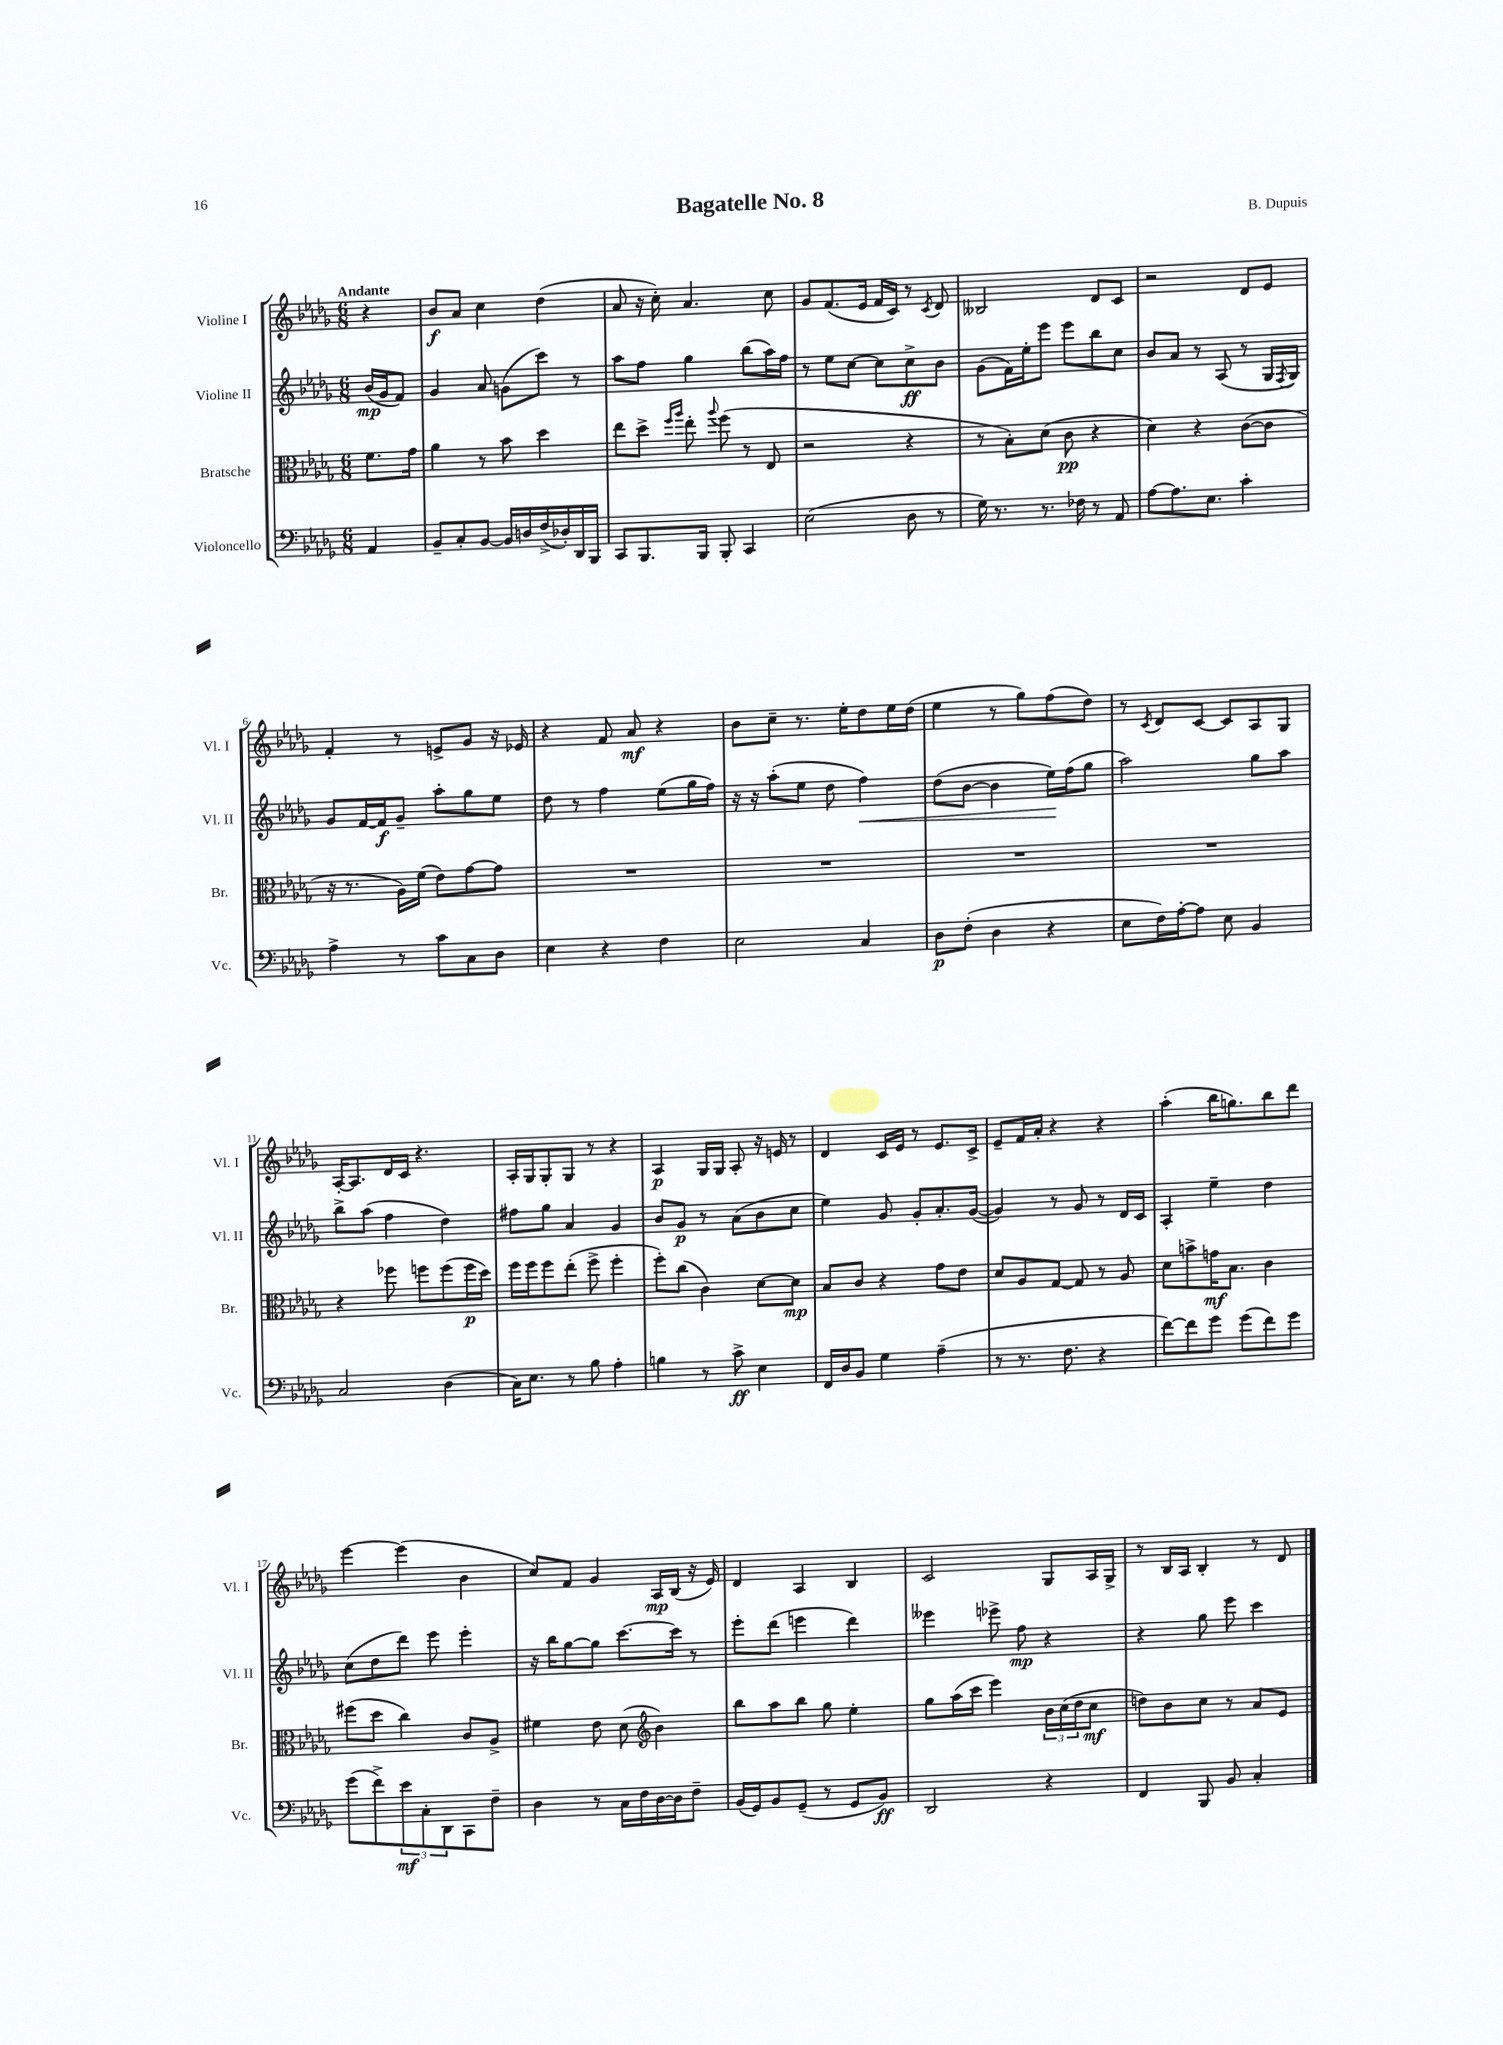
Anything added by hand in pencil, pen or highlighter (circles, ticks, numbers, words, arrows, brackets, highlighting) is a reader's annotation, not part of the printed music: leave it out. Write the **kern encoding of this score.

**kern	**kern	**kern	**kern
*staff4	*staff3	*staff2	*staff1
*clefF4	*clefC3	*clefG2	*clefG2
*k[b-e-a-d-g-]	*k[b-e-a-d-g-]	*k[b-e-a-d-g-]	*k[b-e-a-d-g-]
*M6/8	*M6/8	*M6/8	*M6/8
4AA-	8.f	(16b-	4r
.	.	16g-	.
.	.	8f)	.
.	16g-	.	.
=	=	=	=
8BB-~	4a-	4g-	8b-
8C'	.	.	8a-
[8BB-	8r	8a-	4cc
16BB-]	8b-	(8g	.
16D	.	.	.
(16F^	4dd-	8ccc)	(4dd-
16D-')	.	.	.
16DD-	.	8r	.
16BBB-	.	.	.
=	=	=	=
8CC	8ee-	8aa-	8a-
8.BBB-	8dd-^	8ff	16r
.	.	.	16cc')
.	16qqff	.	.
.	16qqaa-	.	.
.	8ee-'	4gg-	4.a-
16BBB-	.	.	.
.	8qqaa-	.	.
8BBB-'	(8ff	.	.
4CC	8r	(8bb-	.
.	8E-	16aa-)	8cc
.	.	16ff	.
=	=	=	=
(2E-	2r	8r	8g-
.	.	8ee-	(8.f
.	.	[8cc	.
.	.	.	16e-
.	.	8cc]	16f
.	.	.	16c)
8D-	4r	8cc^	8r
.	.	.	8qc
8r	.	8b-	8d-
=	=	=	=
16G-)	8r	(8g-	2B--
8.r	.	.	.
.	8B-')	16f)	.
.	.	16ee-'	.
8.r	(8d-	8eee-	.
.	8c	8eee-	.
16F-	.	.	.
8r	4r	8bb-	8d-
8AA-	.	8cc	8c
=	=	=	=
[8A-	4d-)	8b-	2r
8.A-]	.	8a-	.
.	4r	8r	.
8.E-	.	.	.
.	.	(8A-	.
4c'	([8c	8r	8d-
.	8c]	16G-	8e-
.	.	8qF	.
.	.	16G-)	.
=	=	=	=
4A-^	16r	8g-	4f'
.	8.r	.	.
.	.	[16f	.
.	.	16f]	.
8r	16A-)	8g-~	8r
.	(16f	.	.
8c	8e-)	8aa-'	8e^
8C	[8g-	8gg-	8g-
8D-	8g-]	8ee-	16r
.	.	.	16e-
=	=	=	=
4E-	2.r	8dd-	4r
.	.	8r	.
4r	.	4ff	8f
.	.	.	8a-
4F	.	(8ee-	4r
.	.	16gg-	.
.	.	16ff)	.
=	=	=	=
2E-	2.r	16r	8b-
.	.	16r	.
.	.	(8aa-'	8cc~
.	.	8ee-	8.r
.	.	8dd-	.
.	.	.	16ee-'
4C	.	4ff)	8dd-
.	.	.	16ee-
.	.	.	(16dd-
=	=	=	=
8D-	2.r	(8dd-	4ee-
(8F'	.	[8b-	.
4D-	.	4b-]	8r
.	.	.	8gg-)
4r	.	16ee-)	(8ff
.	.	(16ff	.
.	.	8gg-	8dd-)
=	=	=	=
8E-	2.r	2aa-)	8r
.	.	.	8qc
16F)	.	.	8d-
[16A-'	.	.	.
8A-]	.	.	[8c
8E-	.	.	8c]
4BB-	.	8gg-	8A-
.	.	8aa-	8G-
=	=	=	=
2C	4r	8bb-^	[16A-'
.	.	.	8.A-]
.	.	(8aa-	.
.	8ff-	4ff	16d-
.	.	.	16c
.	8ff	.	4.r
(4D-	(8ff	4dd-)	.
.	16ff	.	.
.	16dd-)	.	.
=	=	=	=
16C)	16ff	8ff#	16A-'
8.E-	16ff	.	16G-
.	8ff	8gg-	8G-'
8r	(8ee-'	4a-	8G-
8B-	8ff^	.	8r
4A-'	4ff'	4g-	4r
=	=	=	=
4B	8ff')	8b-	4A-
.	(8cc	8g-	.
8r	4c)	8r	16G-
.	.	.	16G-
8c^	.	(8a-	8A-'
4E-	[8d-	8b-	16r
.	.	.	16e
.	8d-]	8cc	8r
=	=	=	=
16FF	8B-	4ee-)	4d-
16D-	.	.	.
8BB-	8c	.	.
4G-	4r	8g-	16c
.	.	.	16e-
.	.	8g-'	8r
(4A-~	8g-	8.a-'	8.e-
.	8e-	.	.
.	.	([16g-	16c^
=	=	=	=
8r	8d-	4g-])	8e-~
8.r	8A-	.	16f
.	.	.	16a-'
.	[8G-	8r	4r
8.F	.	.	.
.	8G-]	8g-	.
4r	8r	8r	4r
.	8A-	16d-	.
.	.	16c	.
=	=	=	=
[8f)	8d-	4A-'	(4aa-'
8f]	8b^	.	.
8g-	16g	4ee-~	16bb-
.	8.B-	.	8.gg)
(8g-	.	.	.
8f)	4c	4dd-	8bb-
8g-	.	.	8ddd-
=	=	=	=
(8g-	(8ff#	(8cc	[4eee-
8f^)	8dd-	8dd-	.
12e-	4cc)	8ddd-)	(4eee-]
12C'	.	.	.
.	.	8eee-	.
12DD-	.	.	.
8CC	8c	4eee-'	4b-
8F~	8A-^	.	.
=	=	=	=
4D-	4f#	16r	8cc)
.	.	16bb-	.
.	.	[8gg-	8f
8r	8e-	8gg-]	4g-
16C	(8d-	[8.ccc	.
16F	.	.	.
*	*clefG2	*	*
[16D-	4b-)	.	16A-
16D-]	.	16ccc]	(16B-
8F~	.	8r	16r
.	.	.	16e-)
=	=	=	=
(16BB-	8bb-	8eee-'	4d-
16GG-)	.	.	.
8BB-	8aa-	(8ddd-	.
(8GG-~	8bb-	4eee	4A-
8r	8gg-	.	.
8GG-	4ee-'	4ddd-)	4B-
8BB-)	.	.	.
=	=	=	=
2DD-	8gg-	4eee--	2c
.	(16aa-	.	.
.	16ccc	.	.
.	4eee-)	8eee-^	.
.	.	8ff	.
4r	24b-	4r	8G-
.	(24cc	.	.
.	24dd-	.	.
.	8cc	.	16A-
.	.	.	16G-^
=	=	=	=
4FF	8dd)	4r	8r
.	8b-	.	16B-
.	.	.	16A-
8BBB-	8cc	8gg-	4B-'
8BB-	8r	8eee-	.
4C'	8a-	4ccc	8r
.	8e-	.	8d-
==	==	==	==
*-	*-	*-	*-
